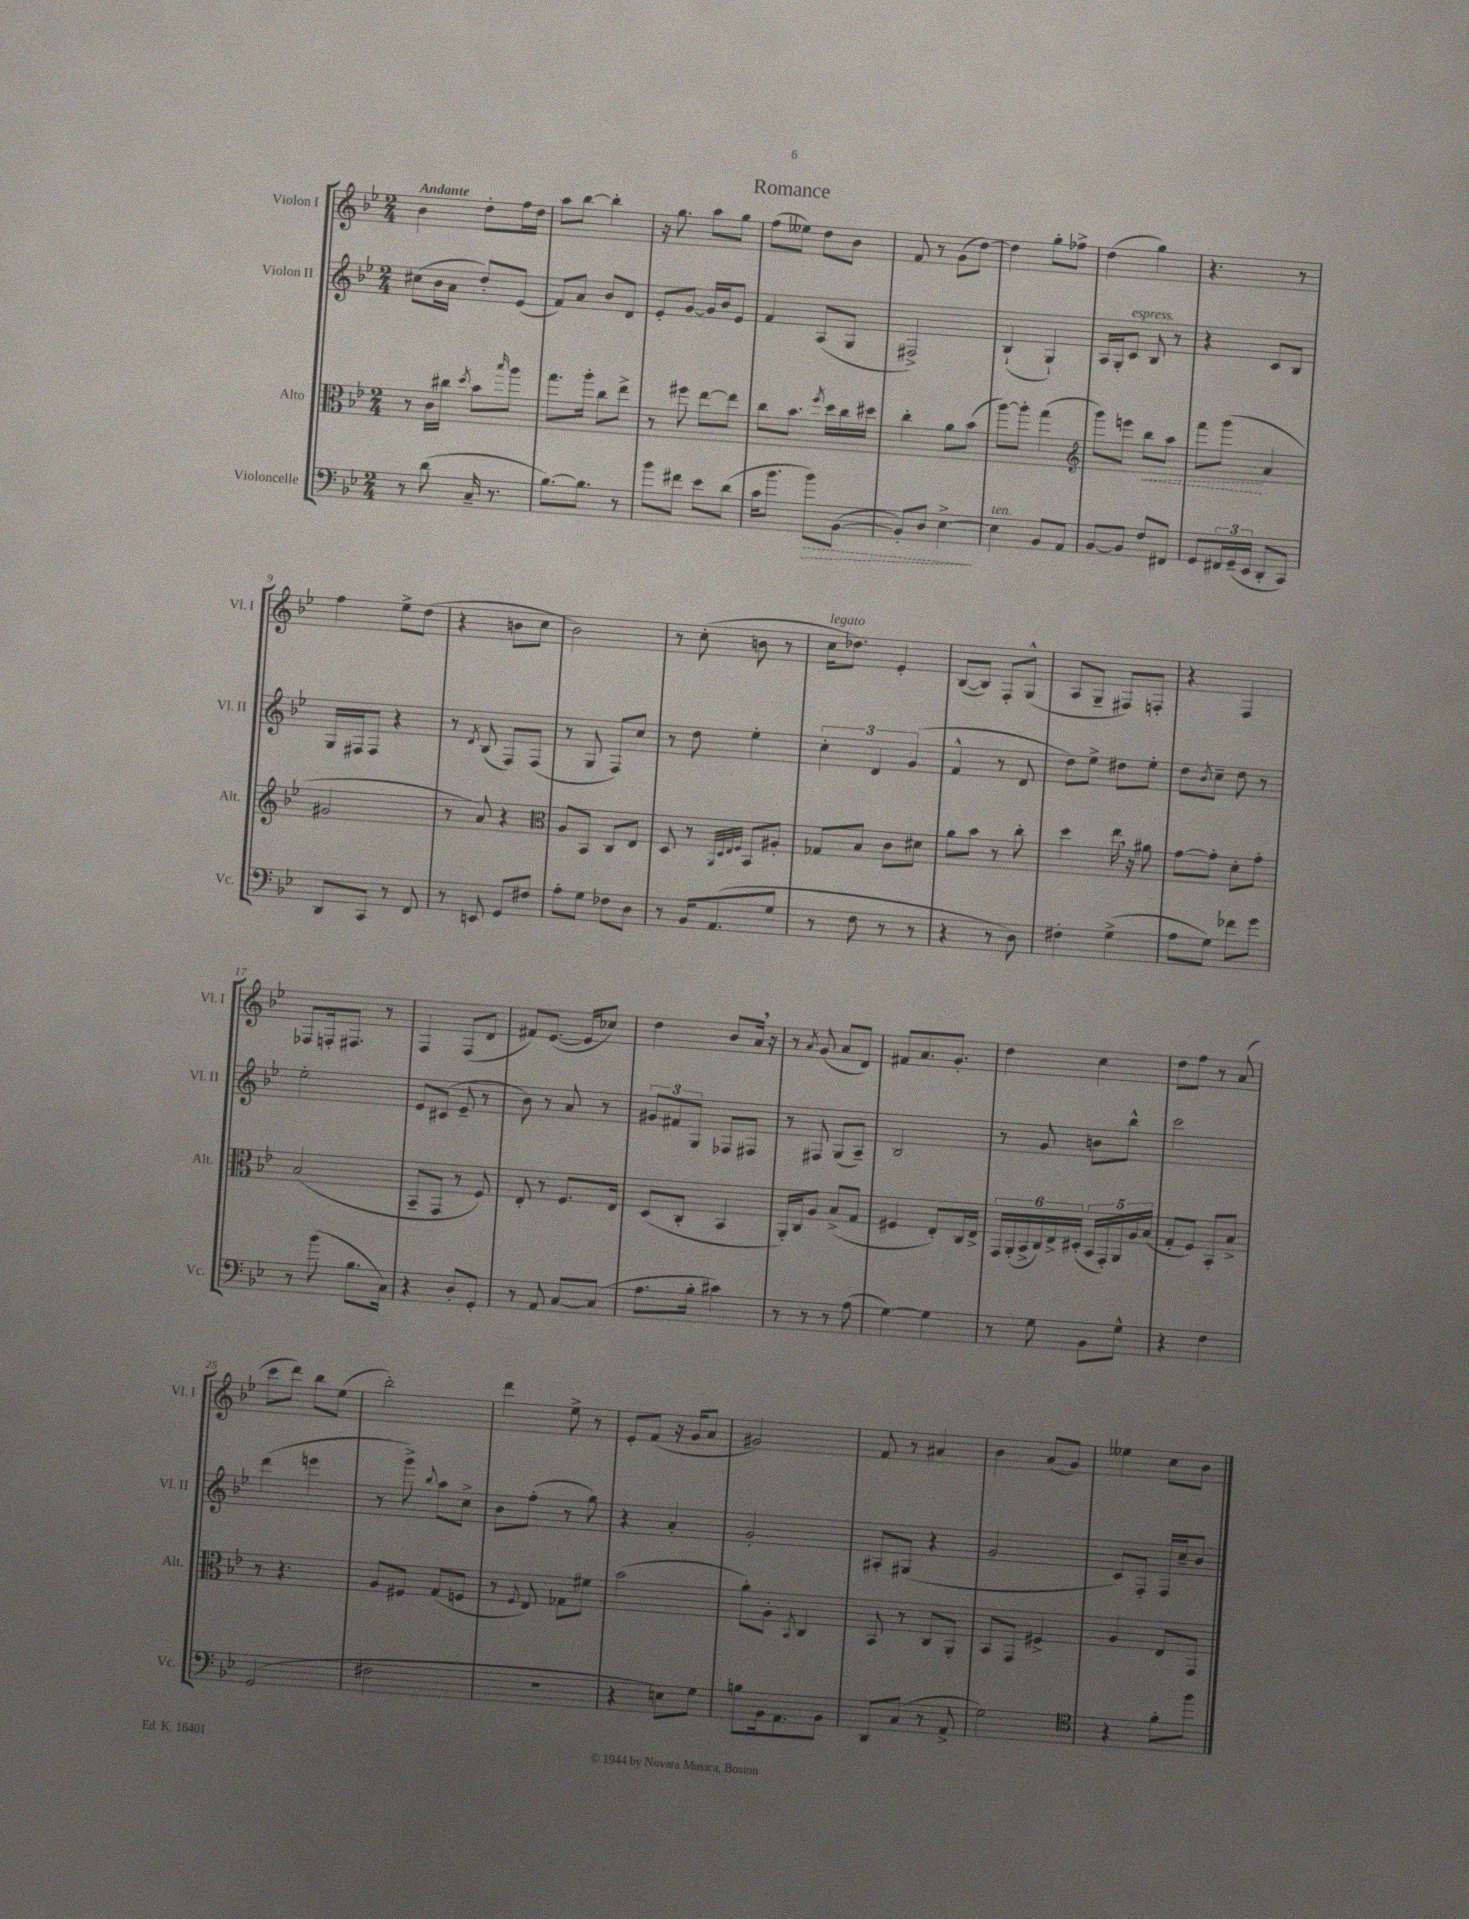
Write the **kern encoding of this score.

**kern	**kern	**kern	**kern
*staff4	*staff3	*staff2	*staff1
*clefF4	*clefC3	*clefG2	*clefG2
*k[b-e-]	*k[b-e-]	*k[b-e-]	*k[b-e-]
*M2/4	*M2/4	*M2/4	*M2/4
8r	8r	(8cc#\L	4b-\
(8d\	16c\LL	16b-\L	.
.	16cc#\JJ	16a\JJ	.
.	8qdd/	.	.
16C~/	8b-\L	8dd'/L)	8dd'\L
8.r	.	.	.
.	16qqbb-/	.	.
.	8aa\J	(8e-/J	16ff\L
.	.	.	16dd\JJ
=	=	=	=
[8.B-\L)	8.gg\L	8f/L)	8aa\L
.	.	8a/J	[8bb-\J
8.B-\]J	16aa'\Jk	.	.
.	8cc\L	8b-/L	4bb-'\]
8r	8ee-^\J	8d/J	.
=	=	=	=
8b-\L	8r	8e-'/L	16r
.	.	.	8.gg\
8f#\J	8ff#\	[8g/J	.
8e-\L	[8ee-\L	16g/]LL	8aa\L
.	.	16b-/J	.
(8d\J	8ee-\]J	8e-/J	8gg\J
=	=	=	=
16c\LK	8cc\L	4f/	(8ff\L
8.b-\J	.	.	.
.	8.b-\J	.	8ee--\J)
8b-\L)	.	(8A/L	8dd\L
.	8qff/	.	.
.	16dd\LL	.	.
([8BB-\J	16cc\	8G/J	8b-\J
.	16dd#\JJ	.	.
=	=	=	=
8BB-'/]L)	4cc'\	2F#^/)	8f/
8D/J	.	.	8r
[4E-^\	8a\L	.	(8g\L
.	(8b-\J	.	[8dd\J)
=	=	=	=
4E-\]	[8aa\L)	(4B-`/	4dd\]
.	8aa'\]J	.	.
8BB-/L	(4gg\	4G`/)	8gg'\L
8AA/J	.	.	8ff-^\J
=	=	=	=
*	*clefG2	*	*
[8BB-/L	8ggg\L)	16A/LL	(4dd\
.	.	16G'/J	.
8BB-/]J	8eee\J	8c/J	.
8F/L	8bb-\L	8B-/	4gg\)
8FF#/J	8aa\J	8r	.
=	=	=	=
8GG/L	8fff\L	4r	4.r
24FF#/L	(8ggg\J	.	.
(24GG~/	.	.	.
24EE-/JJ	.	.	.
8DD'/L	4a/	8c/L	.
8CC/J)	.	8B-/J	8r
=	=	=	=
8DD/L	2g#/	16G/LL	4ff\
.	.	16F#/J	.
8CC/J	.	8F#/J	.
8r	.	4r	8ee-^\L
8FF/	.	.	(8dd\J
=	=	=	=
8r	8r	8r	4r
.	.	8qd/	.
8EE/	8a/)	(8B-/	.
8GG/L	4r	8F/L)	8b\L
8F#/J	.	(8F/J	8cc\J
=	=	=	=
*	*clefC3	*	*
8A'\L	8A/L	8r	2b-\)
8G\J	8BB-/J	8G/	.
8F-\L	8C/L	8F/L)	.
8D\J	8E-/J	8cc/J	.
=	=	=	=
8r	8D/	8r	8r
16BB-/LK	8r	8dd\	(8cc'\
(8.AA/	.	.	.
.	32qqAA/LLL	.	.
.	32qqD/	.	.
.	32qqE-/	.	.
.	32qqF/JJJ	.	.
.	8BB-/L	4ee-'\	8b\
8G/J	8A#'/J	.	8r
=	=	=	=
8r	8G-/L	6cc'\	16cc\LK
.	.	.	8.dd-\J)
8F\	8B-/J	.	.
.	.	6d/	.
8r	8c\L	.	4e-'/
.	.	(6g/	.
8r	8d#\J	.	.
=	=	=	=
4r	8a\L	4f^^/	([8B-/L
.	8b-\J	.	8B-/]J)
8r	8r	8r	8F'/L
8D\)	8cc'\	8d/	(8G^^/J
=	=	=	=
4F#'\	4dd\	8dd\L)	8A/L
.	.	8ee-^\J	8G~/J
(4G^\	16ee-\	8dd#\L	8F#/L)
.	16r	.	.
.	8a#\	8ee-'\J	8F'/J
=	=	=	=
8A\L	[8g\L	8dd\L	4r
.	.	8qb-/	.
8G\J)	8g'\]J	8cc~\J	.
8f-\L	8d'\L	8dd\	4F/
8g\J	8g'\J	8r	.
=	=	=	=
8r	(2B-/	2ee-'\	8F-/L
(8b-\	.	.	16F'/k
.	.	.	8.F#/J
8.B-\L	.	.	.
.	.	.	8r
16C\Jk)	.	.	.
=	=	=	=
4r	8BB-~/L	8e-/L	4F/
.	8GG/J	(8c#/J	.
8D'/L	8r	8e-~/	(8F/L
8GG'/J	8F/)	8r	8d/J
=	=	=	=
8r	8E-'/	8b-\)	8f#/L)
8AA/	8r	8r	([8.e-/J
[8C/L	8.F/L	8a/	.
.	.	.	16e-/]LK
(8C/]J	.	8r	8cc-/J)
.	16E-/Jk	.	.
=	=	=	=
8.A\L	(8D/L	12g#/L	4dd\
.	.	12f#/	.
.	8C'/J	.	.
.	.	12G/J	.
16B-'\Jk	.	.	.
4c#\)	4BB-/	8F-/L	8b-/L
.	.	8F#/J	16a/Jk
.	.	.	16r
=	=	=	=
8r	16AA'/LL)	8r	8r
.	16C/J	.	.
.	.	.	8qa/
8r	8A/J	8F#/	(8g/
8r	(8B-^/L	(8G/L	8a/L
(8A\	8G/J	8A~/J)	8d/J)
=	=	=	=
[4G\)	4F#/	2B-/	8f#/L
.	.	.	8.a/
4G\]	8E-'/L)	.	.
.	.	.	8.g'/J
.	16C/L	.	.
.	16E-^/JJ	.	.
=	=	=	=
8r	24GG/LL	8r	4dd\
.	(24AA'/	.	.
.	24BB-^/	.	.
8G\	24C/)	8g/	.
.	24E-^/	.	.
.	(24D#'/JJ	.	.
8BB-\L	20BB-/LL	8b\L	4cc\
.	20GG'/)	.	.
.	20AA/	.	.
8G^^\J	.	8bb-^^\J	.
.	20A/	.	.
.	(20B-/JJ	.	.
=	=	=	=
4r	8G'/L	2ccc\	8dd\L
.	8F/J)	.	8ff\J
4F\	8BB-'/L	.	8r
.	8B-^/J	.	(8a/
=	=	=	=
(2GG/	8r	(4ddd\	8ccc\L
.	4.r	.	8ddd\J)
.	.	4eee\	8bb-\L
.	.	.	(8ee-\J
=	=	=	=
2F#\	8A/L	8r	2bb-'\)
.	8F#/J	8ggg^\)	.
.	.	8qqbb-/	.
.	(8G/L	8aa\L	.
.	8F/J	8cc^\J	.
=	=	=	=
2r	8r	8b-\L	4ddd\
.	8qqF/	.	.
.	8E-/)	(8ff'\J	.
.	8G-\L	8r	8ee-^\
.	8f#\J	8gg\)	8r
=	=	=	=
4r	(2b-\	4r	8e-'/L
.	.	.	(8f/J
8E\L)	.	4a'/	16r
.	.	.	16g/LK
8G\J	.	.	8a/J
=	=	=	=
8B\L	8a'\L)	2g'/	2g#/)
16BB-\k	8A'\J	.	.
8.AA\	.	.	.
.	8qBB-/	.	.
.	4C/	.	.
8BB-\J	.	.	.
=	=	=	=
8DD/L	8BB-/	8A#'/L	8f/
(8C/J	8r	(8G#/J	8r
8r	8C/L	4r	4a#/
8AA^/	8AA'/J	.	.
=	=	=	=
2G\)	8BB-/L	2g/	4b-\
.	8GG/J	.	.
.	4F#^/	.	(8a/L
.	.	.	8g/J)
=	=	=	=
*clefC4	*	*	*
4r	4A/	8c/L)	4ee--\
.	.	8F'/J	.
8f'\L	8E-/L	16F/LL	8cc\L
.	.	16cc~/J	.
8ff\J	8GG/J	8b-/J	8b-\J
==	==	==	==
*-	*-	*-	*-
